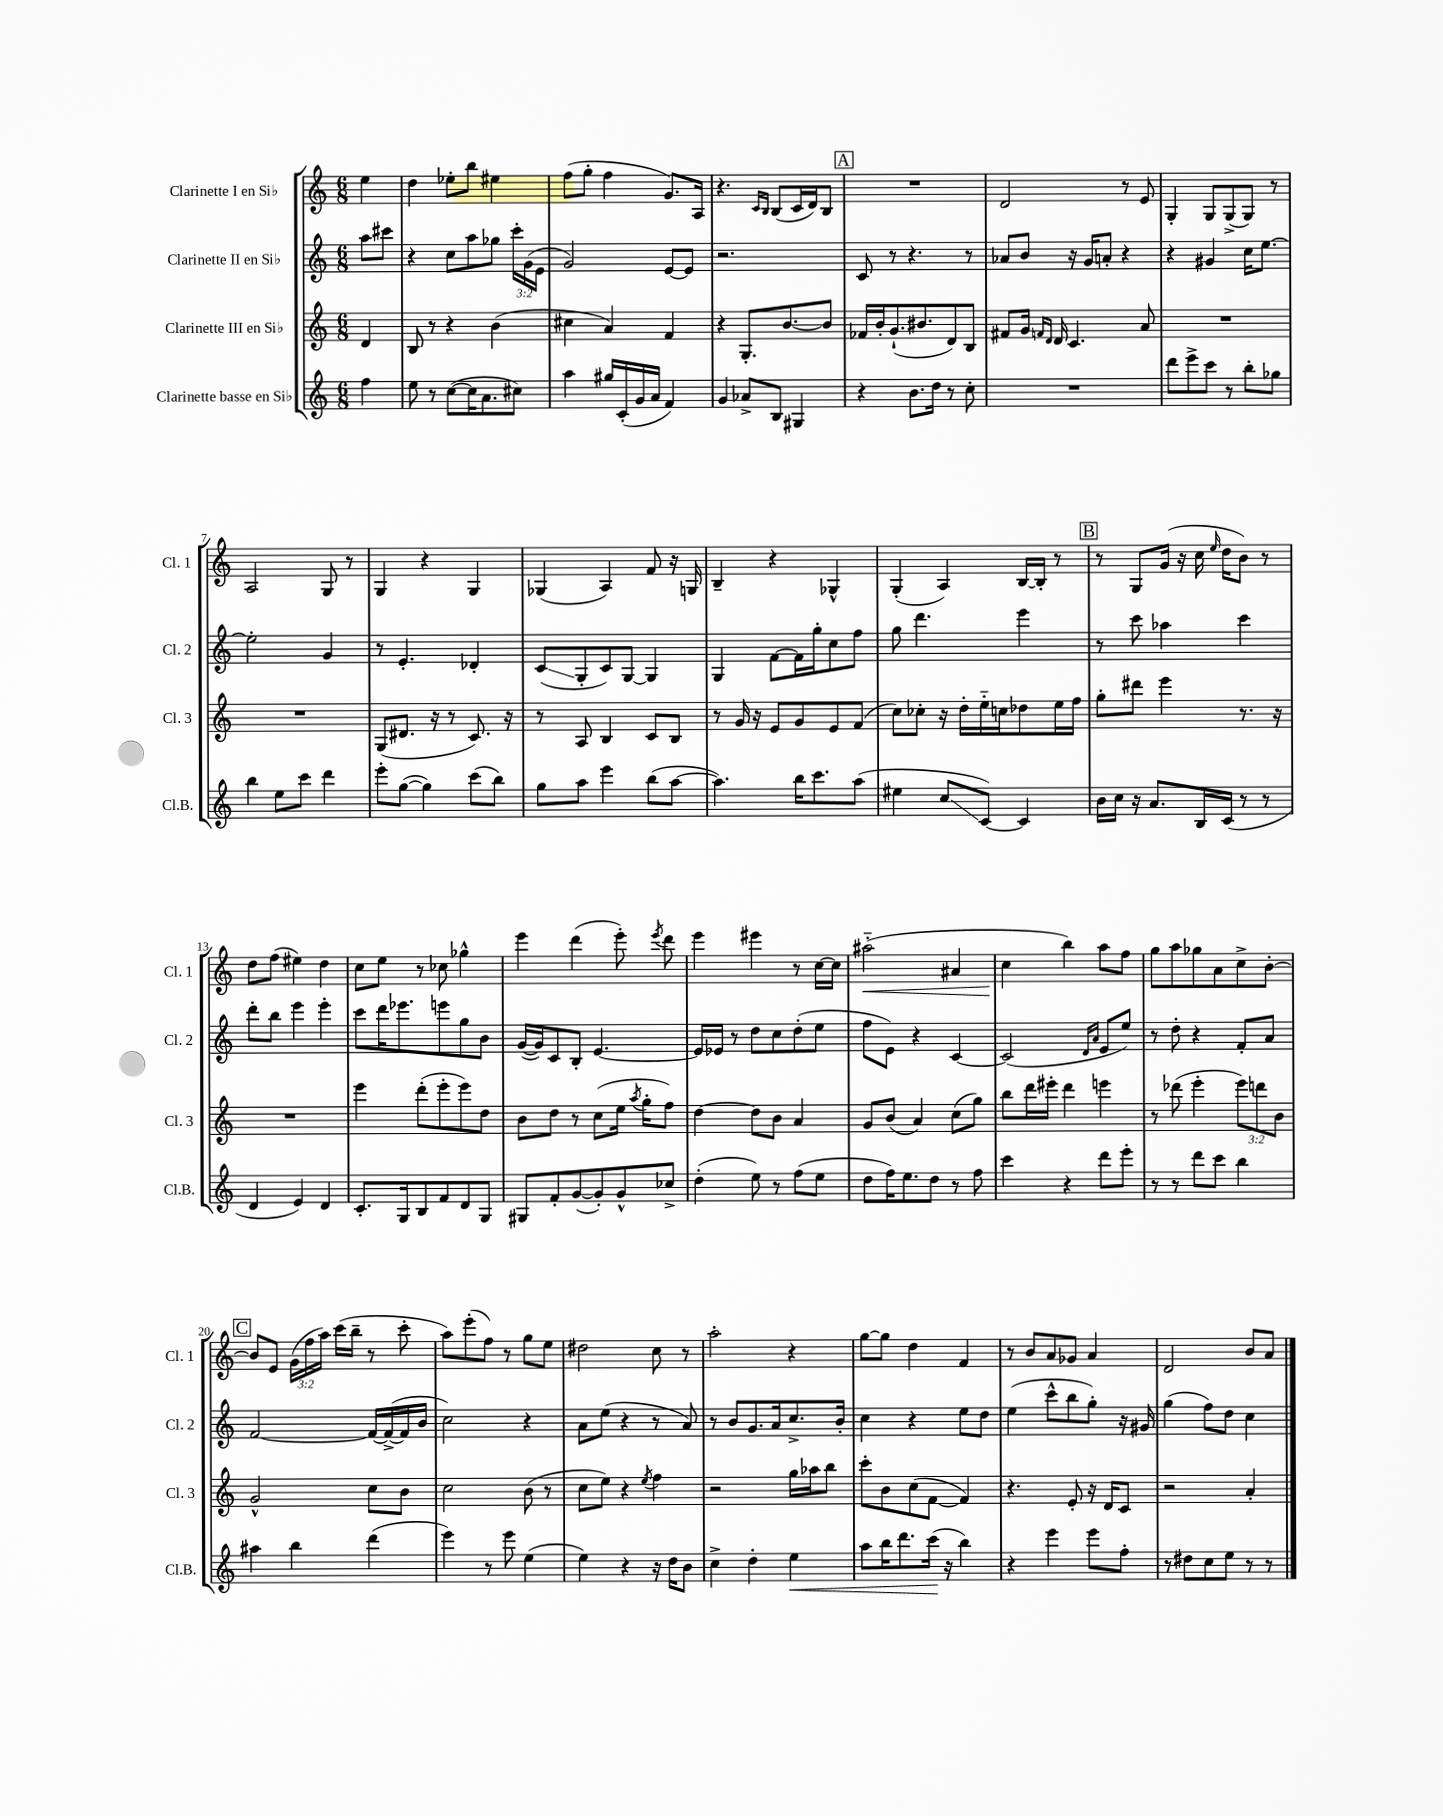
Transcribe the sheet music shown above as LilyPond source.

<<
\new StaffGroup <<
\new Staff = "s0" \with { instrumentName = "Clarinette I en Sib" shortInstrumentName = "Cl. 1" } {
    \clef treble \key c \major \numericTimeSignature \time 6/8 \override Staff.TupletNumber.text = #tuplet-number::calc-fraction-text \partial 4
    \autoBeamOff e''4 |
    d''4 ees''8[-. b''8] eis''4 |
    f''8[( g''8]-. f''4 g'8.[) a16] |
    r4. \grace { c'16[ b16] } b8[( c'16 d'16) b8] |
    \mark \markup { \box "A" } R2. |
    d'2 r8 e'8 |
    g4-. g8[ g8->( g8]) r8 |
    a2 g8 r8 |
    g4 r4 g4 |
    ges4( a4) f'8 r16 g16 |
    b4-- r4 ges4-^ |
    g4-.( a4) b16[~ b16]-. r8 |
    \mark \markup { \box "B" } r8 g8[ g'16]( r16 c''16 \grace { e''16 } d''16[ b'8]) r8 |
    d''8[ f''8]( eis''4) d''4 |
    c''8[ e''8] r8 ces''8 ges''4-^ |
    e'''4 d'''4( e'''8-.) \acciaccatura { e'''8 } d'''8 |
    e'''4 eis'''4 r8 c''16[~ c''16] |
    ais''2-_\<( ais'4 |
    c''4\! b''4) a''8[ f''8] |
    g''8[ a''8 ges''8 a'8 c''8-> b'8]~-. |
    \mark \markup { \box "C" } b'8[ e'8] \tuplet 3/2 { g'16[( f''16 a''16]) } c'''16[( b''16]-- r8 c'''8-. |
    a''8[) e'''8-.( f''8]) r8 g''8[ e''8] |
    dis''2 c''8 r8 |
    a''2-. r4 |
    g''8[~ g''8] d''4 f'4 |
    r8 b'8[ a'8 ges'8] a'4 |
    d'2 b'8[ a'8] \bar "|." |
}
\new Staff = "s1" \with { instrumentName = "Clarinette II en Sib" shortInstrumentName = "Cl. 2" } {
    \clef treble \key c \major \numericTimeSignature \time 6/8 \override Staff.TupletNumber.text = #tuplet-number::calc-fraction-text \partial 4
    \autoBeamOff a''8[ cis'''8] |
    r4 c''8[ a''8 ges''8] \tuplet 3/2 { c'''16[-. g'16( e'16] } |
    g'2) e'8[~ e'8] |
    r2. |
    \mark \markup { \box "A" } c'8 r8 r4. r8 |
    aes'8[ b'8] r16 g'16[ a'8]-. r4 |
    r4 gis'4 c''16[ e''8.]~ |
    e''2-. g'4 |
    r8 e'4.-. des'4-. |
    c'8[\glissando( g8-. c'8) g8]~ g4 |
    g4 f'8[~ f'16 g''16-. c''8 f''8] |
    g''8 d'''4. e'''4 |
    \mark \markup { \box "B" } r8 c'''8 aes''4 c'''4 |
    d'''8[-. b''8] e'''4 e'''4-. |
    c'''8[ d'''16 ees'''8. e'''8 g''8 b'8] |
    g'16[~( g'16) c'8 b8]-. e'4.~ |
    e'16[ ees'16] r8 d''8[ c''8 d''8-.( e''8] |
    f''8[ e'8]) r4 c'4~ |
    c'2( \grace { d'16[ a'16] } e'8[ e''8]) |
    r8 d''8-. r4 f'8[-. a'8] |
    \mark \markup { \box "C" } f'2~ f'16[~ f'16~->( f'16 b'16] |
    c''2) r4 |
    a'8[ e''8]( r4 r8 a'8) |
    r8 b'8[ g'8. a'16 c''8.-> b'16]-. |
    c''4 r4 e''8[ d''8] |
    e''4( c'''8[-^ b''8 g''8]-.) r16 gis'16 |
    g''4( f''8[) d''8] c''4 \bar "|." |
}
\new Staff = "s2" \with { instrumentName = "Clarinette III en Sib" shortInstrumentName = "Cl. 3" } {
    \clef treble \key c \major \numericTimeSignature \time 6/8 \override Staff.TupletNumber.text = #tuplet-number::calc-fraction-text \partial 4
    \autoBeamOff d'4 |
    b8 r8 r4 b'4( |
    cis''4 a'4) f'4 |
    r4 g8.[-. b'8.~ b'8] |
    \mark \markup { \box "A" } fes'16[ b'16-. g'8.-!( bis'8. d'8) b8] |
    fis'8[ g'16] \grace { f'16[ d'16] } d'16 c'4. a'8 |
    R2. |
    R2. |
    g8[( dis'8.] r16 r8 c'8.) r16 |
    r8 a8 b4 c'8[ b8] |
    r8 g'16 r16 e'8[ g'8 e'8 f'8]( |
    c''8[) ces''8]-. r16 d''16[-. e''16-_ c''16 des''8 e''16 f''16] |
    \mark \markup { \box "B" } g''8[-. dis'''8] e'''4 r8. r16 |
    R2. |
    e'''4 d'''8[-.( e'''8-. e'''8) d''8] |
    b'8[ d''8] r8 c''8[( e''16] \acciaccatura { a''8 } g''16[-. f''8]) |
    d''4~ d''8[ b'8] a'4 |
    g'8[ b'8]( a'4) c''8[( g''8]) |
    b''8[ d'''16 eis'''16]-. d'''4 e'''4 |
    r8 des'''8( e'''4-. \tuplet 3/2 { e'''8[) d'''8 b'8] } |
    \mark \markup { \box "C" } g'2-^ c''8[ b'8] |
    c''2 b'8( r8 |
    c''8[ e''8]) r4 \acciaccatura { e''8 } f''4 |
    r2 g''16[ aes''16 b''8] |
    c'''8[-. b'8 c''8( f'8]~ f'4) |
    r4. e'8-. r16 d'16[ c'8] |
    r2 a'4-. \bar "|." |
}
\new Staff = "s3" \with { instrumentName = "Clarinette basse en Sib" shortInstrumentName = "Cl.B." } {
    \clef treble \key c \major \numericTimeSignature \time 6/8 \partial 4
    \autoBeamOff f''4 |
    e''8 r8 c''8[~( c''16 a'8. cis''8]) |
    a''4 gis''16[ c'16-.( g'16 a'16] f'4) |
    g'4 aes'8[-> b8] gis4 |
    \mark \markup { \box "A" } r4 b'8.[ d''16] r8 c''8-. |
    R2. |
    d'''8[ e'''8-> c'''8] r8 b''8[-. ges''8] |
    b''4 e''8[ c'''8] d'''4 |
    e'''8[-. g''8]~( g''4) c'''8[( b''8]) |
    g''8[ a''8] e'''4 b''8[( a''8]~ |
    a''4.) b''16[ c'''8. a''8]( |
    eis''4 c''8[\glissando c'8]~) c'4 |
    \mark \markup { \box "B" } b'16[ c''16] r16 a'8.[ b16 c'16]( r8 r8 |
    d'4 e'4) d'4 |
    c'8.[-. g16 b8 f'8 d'8 g8] |
    gis8[ f'8-. g'8~( g'8-.) g'8-^ ces''8]-> |
    d''4-.( e''8) r8 f''8[( e''8] |
    d''8[ f''16) e''8. d''8] r8 f''8 |
    c'''4 r4 d'''8[ e'''8]-. |
    r8 r8 d'''8[ c'''8] b''4 |
    \mark \markup { \box "C" } ais''4 b''4 d'''4( |
    e'''4) r8 e'''8 e''4( |
    e''4) r4 r16 d''16[ b'8] |
    c''4-> d''4-. e''4\< |
    a''8[ b''16 d'''8. c'''16]\!( r16 b''4) |
    r4 e'''4 e'''8[ f''8]-. |
    r8 dis''8[ c''8 e''8] r8 r8 \bar "|." |
}
>>
>>
